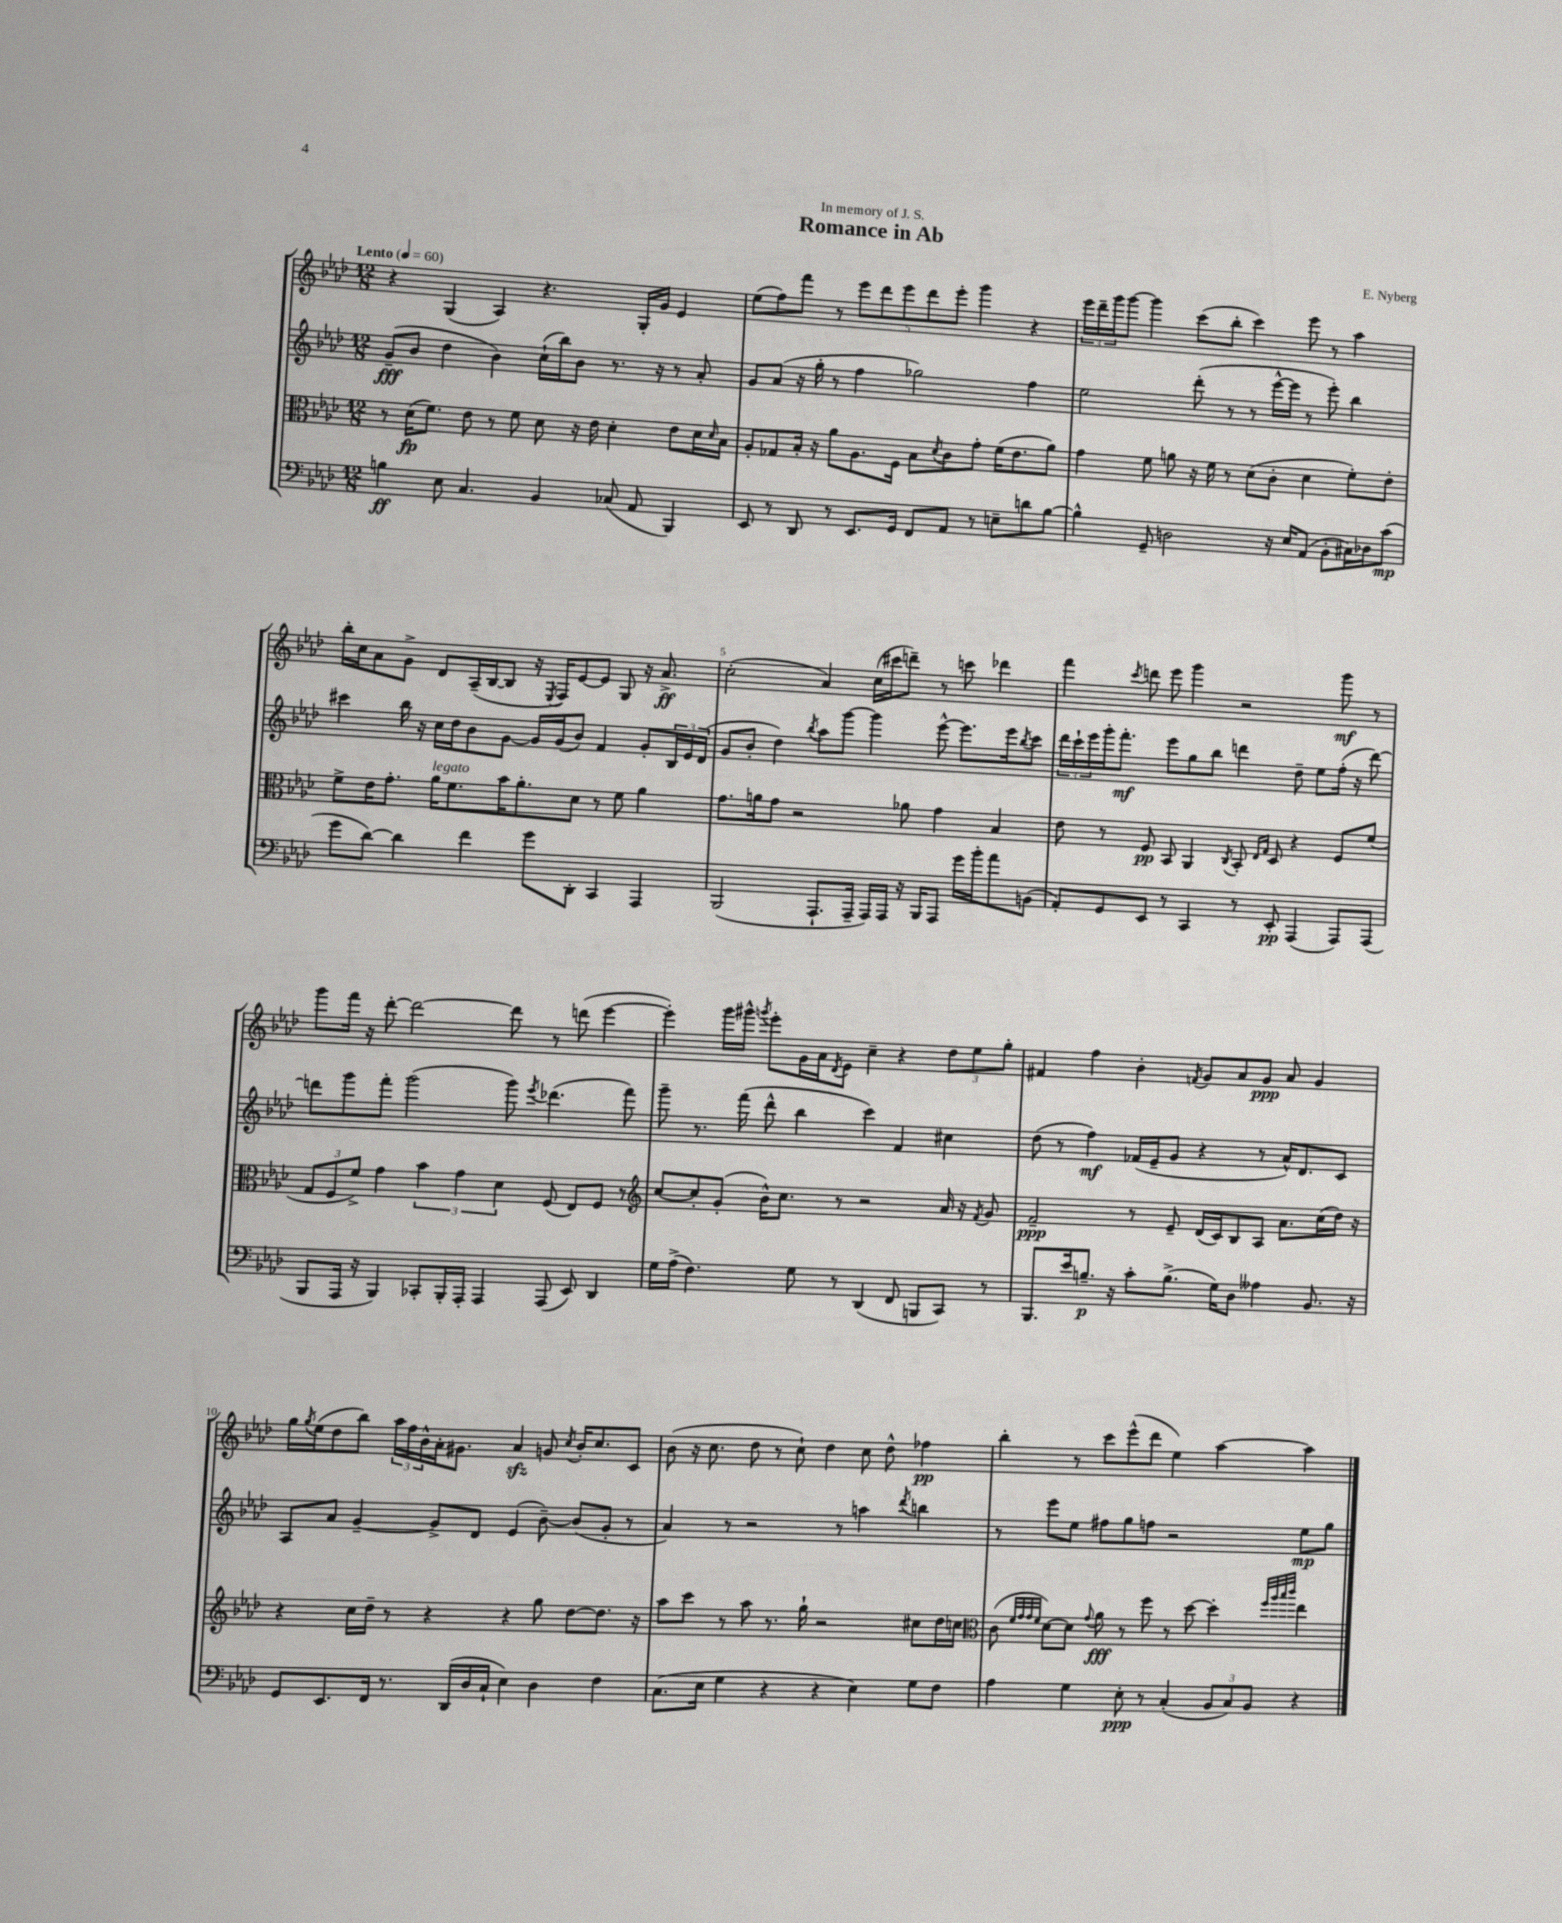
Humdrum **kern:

**kern	**kern	**kern	**kern
*staff4	*staff3	*staff2	*staff1
*clefF4	*clefC3	*clefG2	*clefG2
*k[b-e-a-d-]	*k[b-e-a-d-]	*k[b-e-a-d-]	*k[b-e-a-d-]
*M12/8	*M12/8	*M12/8	*M12/8
*MM60	*MM60	*MM60	*MM60
4B	8r	(8g~	4r
.	(16d-	8b-	.
.	8.f)	.	.
8E-	.	4dd-	(4G
4.C	8e-	.	.
.	8r	4b-)	4A-)
.	8f	.	.
4BB-	8d-	(16cc`	4.r
.	.	16bb-)	.
.	16r	8b-	.
.	16e-	.	.
(8C-	4d-'	8.r	.
8AA-	.	.	16G'
.	.	16r	16g
4BBB-)	8e-	8r	4e-
.	16d-	8a-'	.
.	16qqd-	.	.
.	16B-	.	.
=	=	=	=
8EE-	8A-'	8g	(8ee-
8r	8G-	(8a-	8ff)
8DD-	16B-'	16r	8fff
.	16r	16gg'	.
8r	8a-	8r	8r
8.EE-	8.A-	4ff	10eee-
.	.	.	10ddd-
16GG	16F	.	.
.	.	.	10eee-
8FF	8B-	2gg-)	.
.	.	.	10ddd-
.	8qd-	.	.
8AA-	8c	.	.
.	.	.	10eee-'
8r	8g'	.	4ggg
8E~	(16f	.	.
.	8.e-	.	.
8d	.	4ff	4r
[8B-	8a-)	.	.
=	=	=	=
4B-^^]	4g	2ee-	24eee-
.	.	.	24ddd-~
.	.	.	24ggg
.	.	.	[8ggg
8GG~	8f	.	4ggg]
2D	8a	.	.
.	16r	(8ddd-'	(8ccc
.	16f	.	.
.	8r	8r	8bb-'
.	(8d-	8r	4ccc)
16r	8c'	[16eee-^^	.
16E-	.	16eee-]	.
(8AA-	4d-	8r	8eee-
8BB-'	.	8eee-')	8r
16C#)	8f')	4bb-	4aa-
16D-	.	.	.
(8c	8e-'	.	.
=	=	=	=
8g	8f^	4ccc#	16bb-'
.	.	.	16cc
[8d-)	16e-	.	8a-
.	8.g'	.	.
4d-]	.	16bb-	8g^
.	.	16r	.
.	16a-	16cc	8d-
.	8.f	16dd-	.
4f	.	8b-	(16A-~
.	.	.	[16B-
.	16b-	[8g	8B-]
.	8.a-'	.	.
8g	.	16g]	16r
.	.	.	8qE-
.	.	(16g	16F)
8DD-'	8d-	8b-)	[8e-
4CC	8r	4f	8e-]
.	8f	.	8G
4AAA-	4a-	8g'	16r
.	.	.	8.a-^
.	.	24B-	.
.	.	24e-	.
.	.	(24d-	.
=	=	=	=
(2BBB-	8.g	8g	(2cc'
.	.	8b-'	.
.	16a	.	.
.	8g	4dd-)	.
.	2r	.	.
.	.	8qbb-	.
8.AAA-`	.	8aa-	4a-)
.	.	[8ggg	.
16AAA-~	.	.	.
16AAA-)	.	4ggg]	(16cc
16AAA-	.	.	16ccc#
16r	8a-	.	8ddd~)
16BBB-	.	.	.
8AAA-	4g	[8eee-^^	8r
16g	.	8.eee-]	8ccc
16b-'	.	.	.
8a-	4B-	.	4ddd-
.	.	16eee-	.
.	.	8qbb-	.
(8BB	.	8ccc	.
=	=	=	=
8AA-')	8e-	24ddd-	4fff
.	.	24ccc`	.
.	.	24eee-	.
8GG	8r	16ggg'	.
.	.	8.fff'	.
.	.	.	8qccc
8EE-	8F	.	8ddd
8r	8BB-	8eee-	8eee-
4CC	4AA-	8gg	4ggg
.	.	8bb-	.
.	8qC	.	.
8r	8BB-'	4ddd	2r
.	16qqE-	.	.
.	16qqG	.	.
8EE-'	8D-	.	.
(4AAA-	4r	8dd-~	.
.	.	8ee-	.
8AAA-)	8F	(16ff'	8ggg
.	.	16r	.
(8AAA-	(8f	[8ddd)	8r
=	=	=	=
8BBB-	12G	8ddd]	8ggg
.	12F	.	.
16AAA-	.	8ggg	16fff
.	12f^)	.	.
16r	.	.	16r
4BBB-)	4g	8fff'	[8ddd-'
.	.	(2ggg	2ddd-_
8CC-'	6b-	.	.
16BBB-'	.	.	.
.	6g	.	.
16AAA-'	.	.	.
4AAA-	.	.	.
.	6d-	.	.
.	.	8ggg)	8ddd-]
.	.	8qeee-	.
(8AAA-	(8F	(4.ddd-	8r
8EE-)	8E-)	.	(8ddd
4DD-	8F	.	[4eee-
.	8r	8fff)	.
=	=	=	=
*	*clefG2	*	*
16G	[8cc	8ggg~	4eee-'])
(16A-^	.	.	.
4.F)	8cc']	8.r	.
.	(8g'	.	16ggg
.	.	(16fff	16ggg#^^
.	.	.	8qggg
.	16b-^^)	8ddd-^^	8eee-'
.	8.cc	.	.
8G	.	4bb-	16g
.	.	.	16a-
.	.	.	8qd-
8r	8r	.	8e-
(4DD-	2r	4ccc)	4cc~
8FF	.	4f	4r
8BBB	.	.	.
8CC)	16a-	4cc#	12dd-
.	16r	.	.
.	.	.	12ee-
.	8qf	.	.
8r	8g	.	.
.	.	.	12gg'
=	=	=	=
8.BBB-	2f~	(8dd-	4f#
.	.	8r	.
16e-	.	.	.
8.B~	.	4ff)	4ff
16r	.	.	.
8c'	8r	(16f-	4b-'
.	.	16e-~	.
(8.B^	8e-~	8g	.
.	.	.	8qf
.	(16d-	4r	8g
16G)	16c)	.	.
8D-	8B-	.	8a-
4A--	8A-	8r	8g
.	8.a-	16a-^^)	8a-
.	.	8.d-	.
8.BB-	.	.	4g
.	(16cc	.	.
.	16dd-)	8c	.
16r	16r	.	.
=	=	=	=
8GG	4r	8A-	16gg
.	.	.	8qgg
.	.	.	(16ee-
8.EE-	.	8a-	8dd-
.	16cc	[4g~	8bb-)
16FF	16dd-~	.	.
8.r	8r	.	24aa-
.	.	.	24ff
.	.	.	24b-^^
.	4r	8g^]	16a-'
(16DD-	.	.	8.g#
16D-	.	8d-	.
16C`	.	.	.
4E-)	4r	(4e-	4a-
4D-	8gg	[8b-~)	8g
.	.	.	8qcc
.	[8dd-	(8b-]	16b-'
.	.	.	8.cc
4F	8.dd-]	8g'	.
.	.	8r	8c
.	16r	.	.
=	=	=	=
(8.C	8aa-	4a-)	(8b-
.	8ccc	.	16r
16E-	.	.	8.cc
4G	8r	8r	.
.	8aa-	2r	8dd-
4r	8.r	.	8r
.	.	.	8cc`)
.	16gg`	.	.
4r	2r	.	4dd-
.	.	8r	.
4E-)	.	4aa	8cc
.	.	.	8dd-^^
.	.	8qddd-	.
8G	8cc#	4bb	4ff-
8F	16dd-	.	.
.	16cc	.	.
=	=	=	=
*	*clefC3	*	*
4A-	(8c	8r	4bb-'
.	32qqf	.	.
.	32qqg	.	.
.	32qqg	.	.
.	32qqf	.	.
.	[8d-)	8eee-	.
4G	8d-]	8ee-	8r
.	8qqg	.	.
.	8a-	8ff#	8ccc
8E-'	8r	8gg	(8eee-^^
8r	8ff	8ff	8ddd-
(4C'	8r	2r	4ee-)
.	[8dd-	.	.
12BB-	4dd-']	.	[4aa-
12C)	.	.	.
12BB-	.	.	.
.	32qqff	.	.
.	32qqaa-	.	.
.	32qqbb-	.	.
.	32qqccc	.	.
4r	4ee-	8ee-	4aa-]
.	.	8gg	.
==	==	==	==
*-	*-	*-	*-
